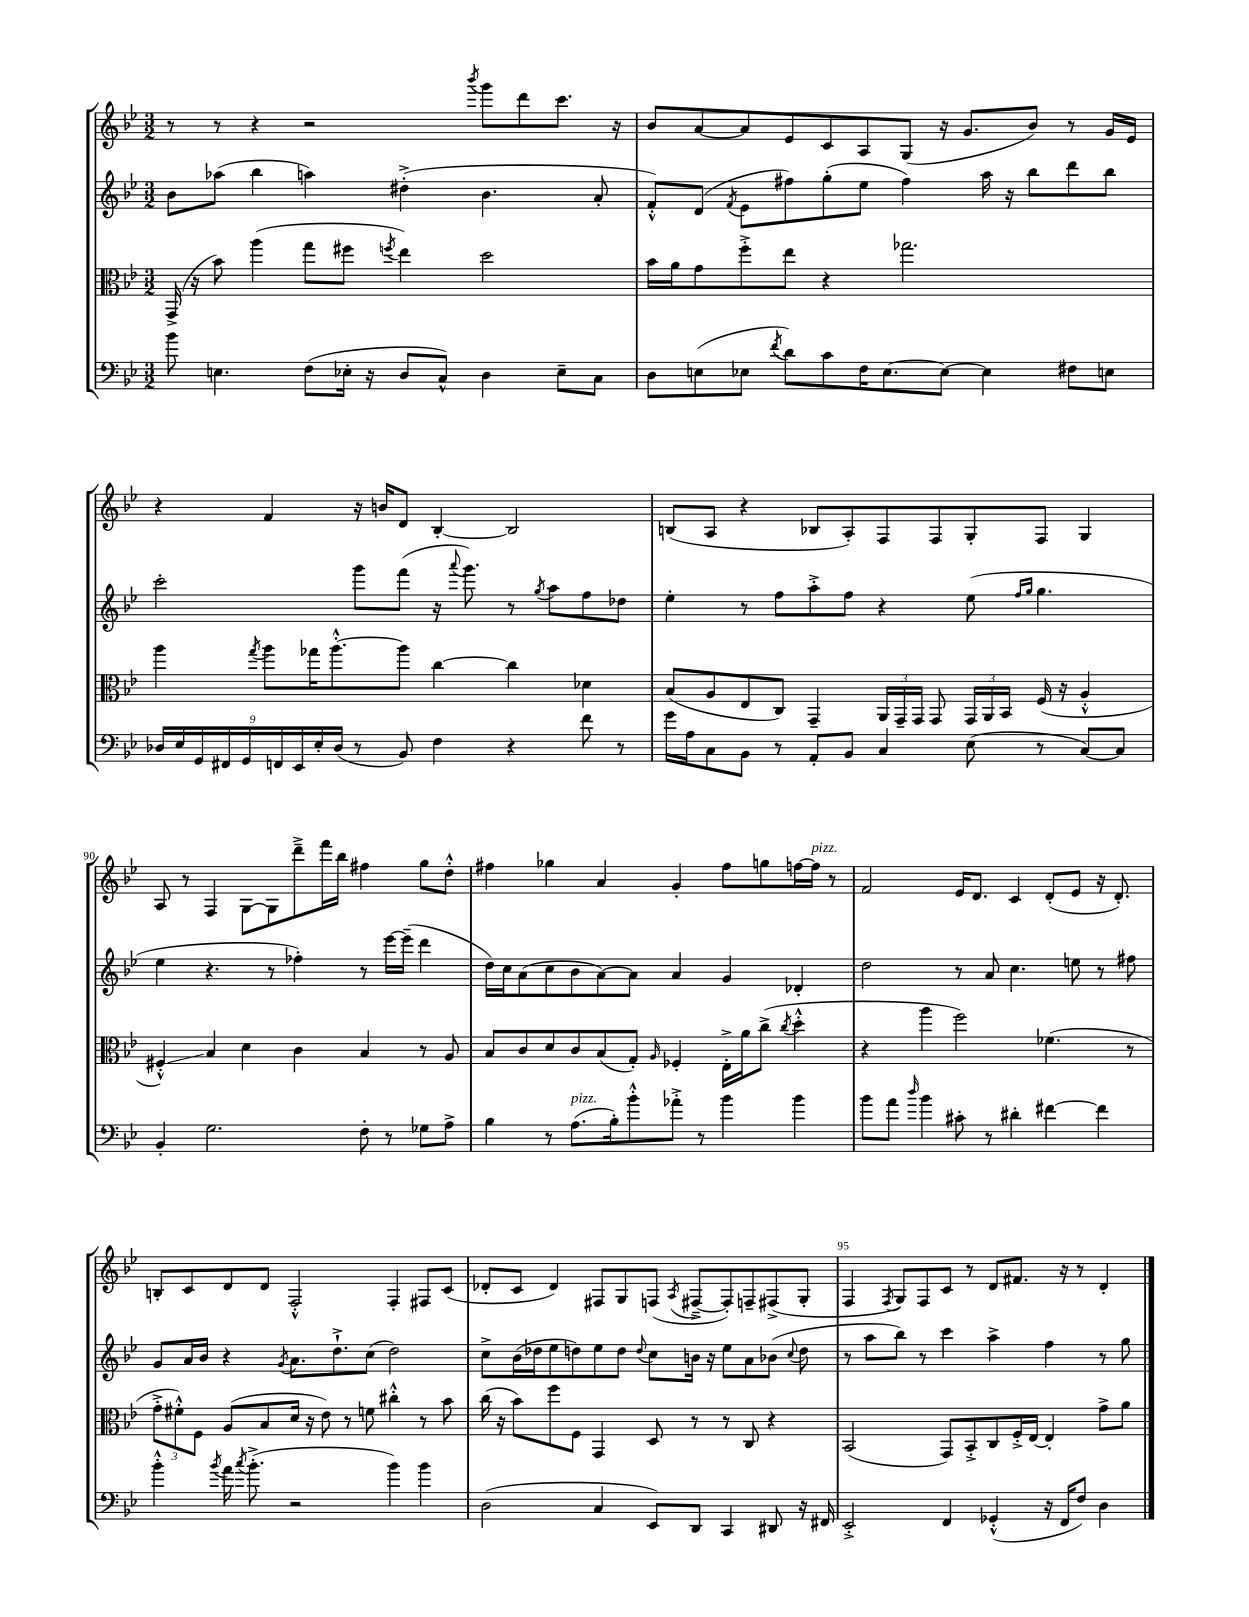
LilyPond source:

<<
\new StaffGroup <<
\new Staff = "s0" {
    \clef treble \key bes \major \numericTimeSignature \time 3/2
    \autoBeamOff r8 r8 r4 r2 \acciaccatura { bes'''8 } g'''8[ d'''8 c'''8.] r16 |
    bes'8[ a'8~ a'8 ees'8 c'8 a8 g8]( r16 g'8.[ bes'8]) r8 g'16[ ees'16] |
    r4 f'4 r16 b'16[ d'8] bes4~-. bes2 |
    b8[( a8] r4 bes8[ a8-.) f8 f8 g8-. f8] g4 |
    a8 r8 f4 g8[~ g8 d'''8---> f'''16 bes''16] fis''4 g''8[ d''8]-.-^ |
    fis''4 ges''4 a'4 g'4-. fis''8[ g''8 f''16~ f''16]^\markup { \italic "pizz." } r8 |
    f'2 ees'16[ d'8.] c'4 d'8[-.( ees'8] r16 d'8.-.) |
    b8[-. c'8 d'8 d'8] f2-.-^ f4-. fis8[ c'8]( |
    des'8[-. c'8] des'4) fis8[ g8 f8]( \acciaccatura { a8 } fis8[~---> fis8-.) f8-- fis8->( g8]-. |
    f4 \acciaccatura { f8 } g8[) f8 c'8] r8 d'8[ fis'8.] r16 r8 d'4-. \bar "|." |
}
\new Staff = "s1" {
    \clef treble \key bes \major \numericTimeSignature \time 3/2
    \autoBeamOff bes'8[ aes''8]( bes''4 a''4) dis''4-.->( bes'4. a'8-. |
    f'8[-.-^) d'8]( \acciaccatura { f'8 } ees'8[ fis''8) g''8-.( ees''8] fis''4) a''16 r16 bes''8[ d'''8 bes''8] |
    c'''2-. g'''8[ f'''8]( r16 \appoggiatura { a'''8 } g'''8.) r8 \acciaccatura { g''8 } a''8[ f''8 des''8] |
    ees''4-. r8 f''8[ a''8-.-> f''8] r4 ees''8( \grace { f''16[ g''16] } g''4. |
    ees''4 r4. r8 fes''4-.) r8 ees'''16[~ ees'''16]--( d'''4 |
    d''16[) c''16 a'8( c''8 bes'8 a'8~) a'8] a'4 g'4 des'4-. |
    d''2 r8 a'8 c''4. e''8 r8 fis''8 |
    g'8[ a'16 bes'16] r4 \acciaccatura { g'8 } a'8.[ d''8.-!-> c''8]( d''2) |
    c''8[-> bes'16( des''16 ees''8 d''8) ees''8 d''8] \appoggiatura { d''8 } c''8[ b'16] r16 ees''8[ a'8 bes'8]( \appoggiatura { c''8 } d''8 |
    r8 a''8[ bes''8]) r8 c'''4 a''4-> f''4 r8 g''8 \bar "|." |
}
\new Staff = "s2" {
    \clef alto \key bes \major \numericTimeSignature \time 3/2
    \autoBeamOff g,16->( r16 bes'8) a''4( g''8[ fis''8] \acciaccatura { f''8 } ees''4) d''2 |
    bes'16[ a'16 g'8 f''8-.-> ees''8] r4 ges''2. |
    a''4 \acciaccatura { g''8 } a''8[ ges''16 a''8.~-.-^ a''8] c''4~ c''4 des'4 |
    bes8[( a8 ees8 c8]) g,4-- \tuplet 3/2 { a,16[ g,16-- g,16] } g,8 \tuplet 3/2 { g,16[ a,16 bes,16] } f16( r16 a4-.-^ |
    fis4-.-^\glissando) bes4 d'4 c'4 bes4 r8 a8 |
    bes8[ c'8 d'8 c'8 bes8( g8]-.) \grace { a16 } fes4-. ees16[-.-> a'16 c''8]->( \acciaccatura { c''8 } d''4-.-^ |
    r4 a''4 f''2) fes'4.( r8 |
    \tuplet 3/2 { g'8[-.-> fis'8-.-^) f8] } a8[( bes8 d'16] r16 ees'8) r8 f'8 cis''4-.-^ r8 bes'8 |
    c''16( r16 bes'8[) f''8 f8] g,4 d8 r8 r8 c8 r4 |
    bes,2( g,8[) bes,8-.-> c8 f16-.-> ees16]~ ees4-. g'8[-> a'8] \bar "|." |
}
\new Staff = "s3" {
    \clef bass \key bes \major \numericTimeSignature \time 3/2
    \autoBeamOff bes'8 e4. f8[( ees16]-. r16 d8[ c8]-^) d4 ees8[-- c8] |
    d8[ e8( ees8] \acciaccatura { f'8 } d'8[) c'8 f16 ees8.~ ees8]~ ees4 fis8[ e8] |
    \tuplet 9/8 { des16[ ees16 g,16 fis,16 g,16 f,16 ees,16 ees16-. des16]( } r8 bes,8) f4 r4 f'8 r8 |
    g'16[ a16 c8 bes,8] r8 a,8[-. bes,8] c4 ees8( r8 c8[~) c8] |
    bes,4-. g2. f8-. r8 ges8[ a8]-> |
    bes4 r8 a8.[^\markup { \italic "pizz." }( bes16-.) bes'8-.-^ aes'8]-.-> r8 bes'4 bes'4 |
    bes'8[ a'8] \grace { d''16 } bes'4 cis'8-. r8 dis'4-. fis'4~ fis'4 |
    bes'4-.-^ \acciaccatura { bes'8 } a'16 \acciaccatura { c''8 } bes'8.-.->( r2 bes'4) bes'4 |
    d2( c4 ees,8[) d,8] c,4 dis,8 r16 fis,16 |
    ees,2-.-> f,4 ges,4-.-^( r16 f,16[ f8]) d4 \bar "|." |
}
>>
>>
\layout { \context { \Score currentBarNumber = #86 \override BarNumber.break-visibility = ##(#f #t #t) barNumberVisibility = #(every-nth-bar-number-visible 5) } }
